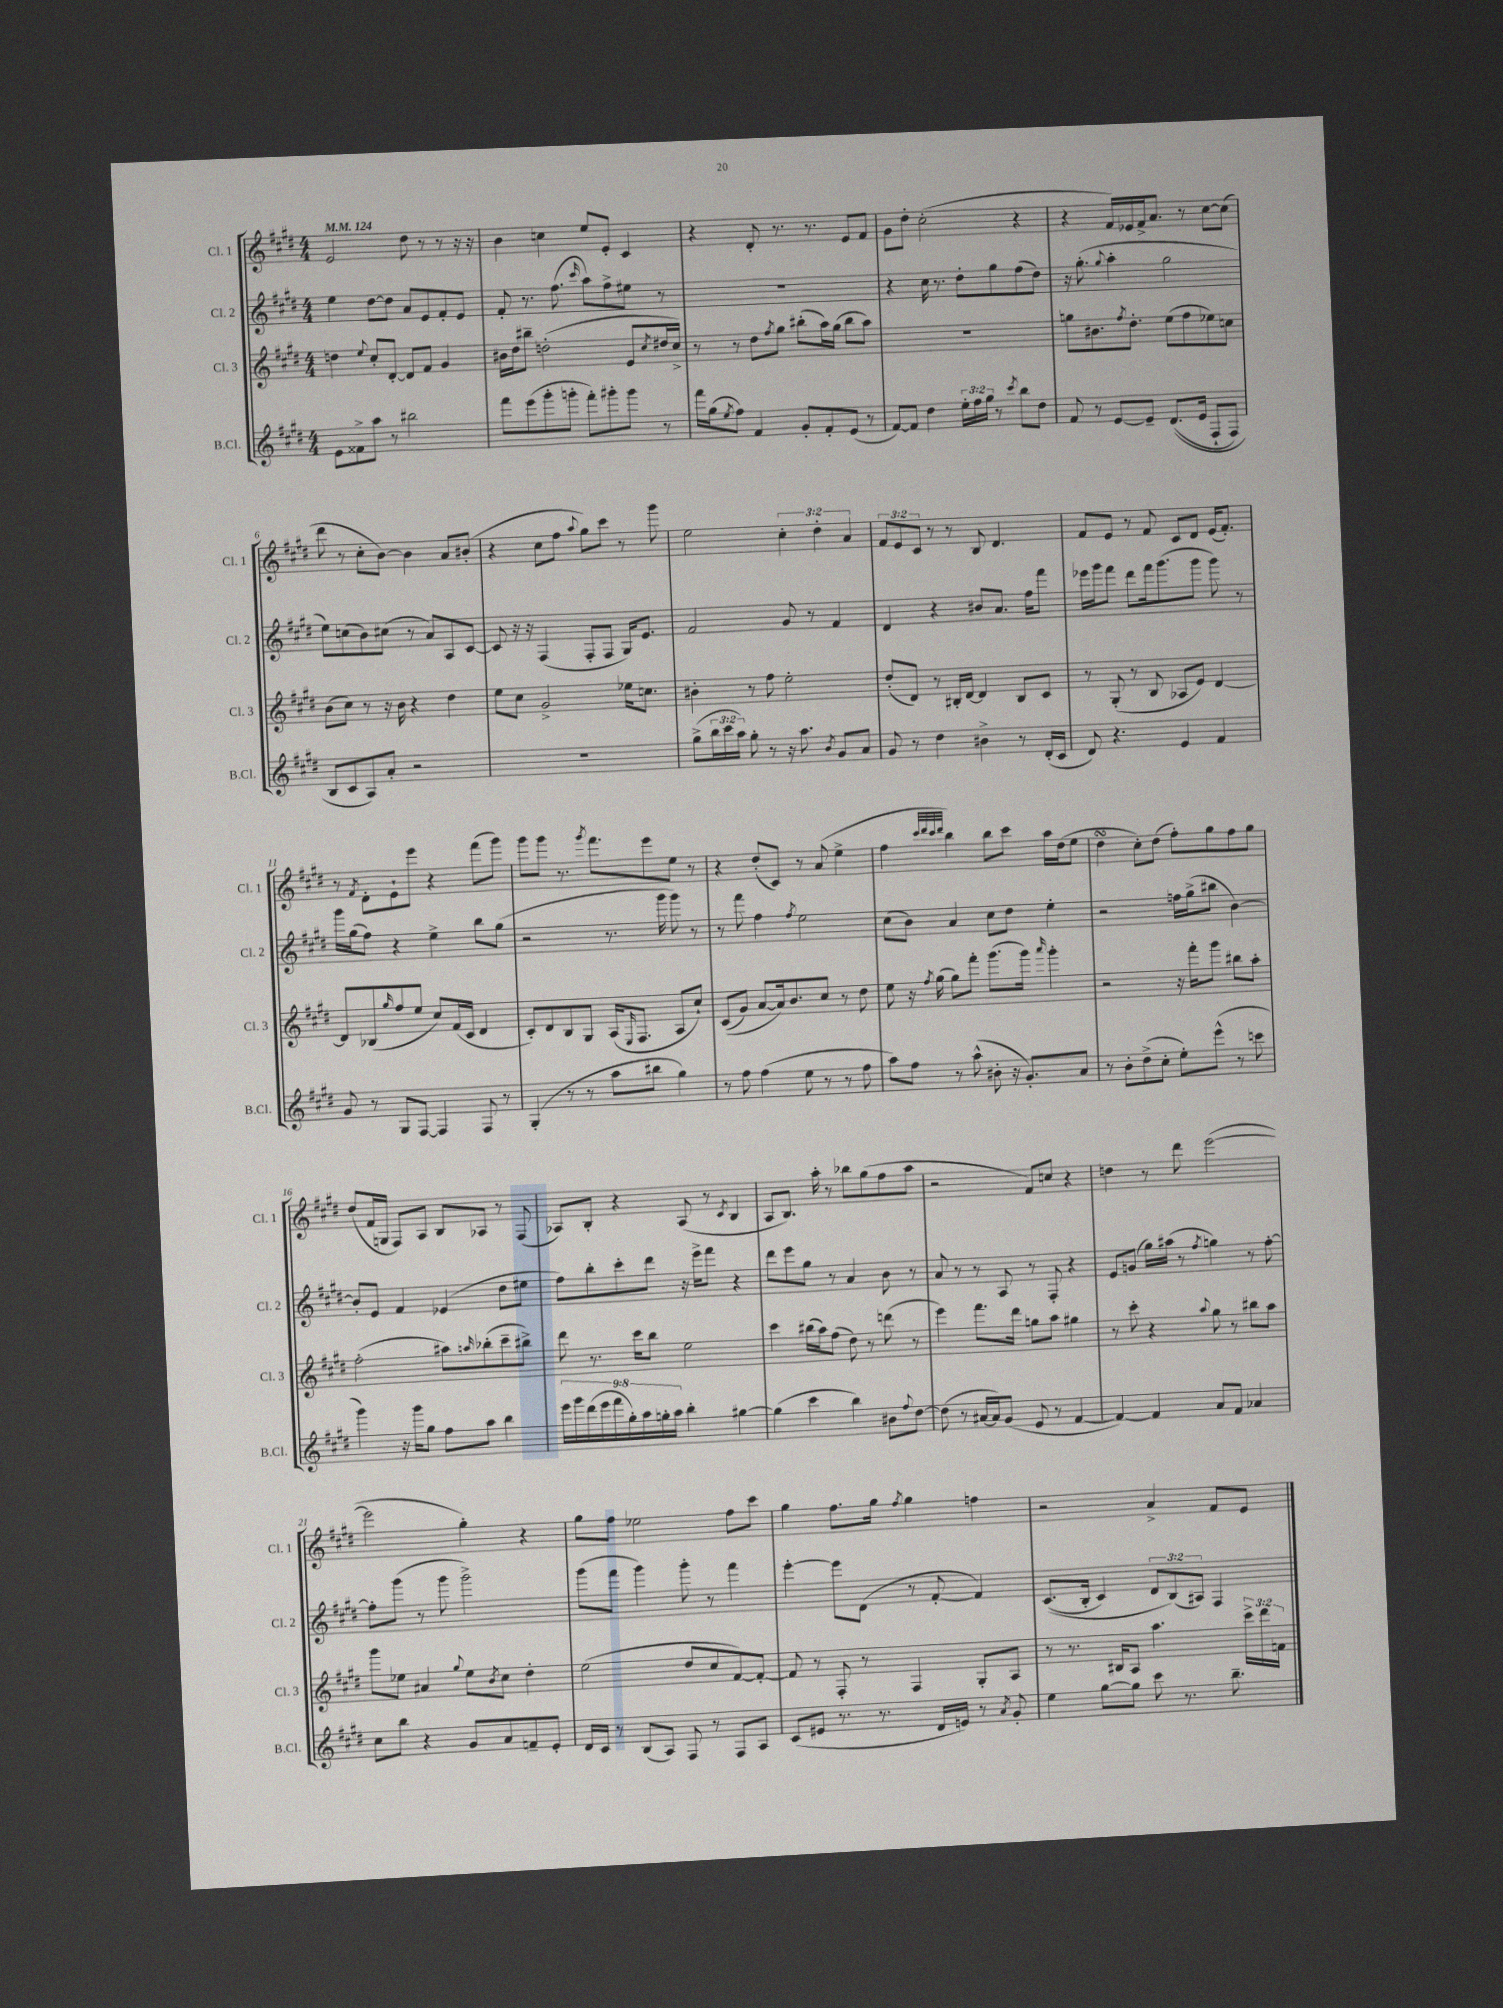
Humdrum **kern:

**kern	**kern	**kern	**kern
*staff4	*staff3	*staff2	*staff1
*clefG2	*clefG2	*clefG2	*clefG2
*k[f#c#g#d#]	*k[f#c#g#d#]	*k[f#c#g#d#]	*k[f#c#g#d#]
*M4/4	*M4/4	*M4/4	*M4/4
*MM124	*MM124	*MM124	*MM124
8e	4dd	4ee	2e
8f##^	.	.	.
.	8qqee	.	.
8aa	8cc#'	[8dd#	.
8r	[8d#'	8dd#]	.
2bb#	8d#]	8a	8dd#
.	8f#	8e	8r
.	4g#	8f#'	8r
.	.	8e	16r
.	.	.	16r
=	=	=	=
8fff#	16b#	8f#'	4b
.	16dd#	.	.
(8eee	8bb#~	8.r	.
8ggg#'	(2dd'	.	4cc
.	.	(8.ff#	.
8ggg'	.	.	.
.	.	16qqccc#	.
8fff#')	.	8aa)	8ee
8ggg#'	.	8ff#^	8e'
8ggg#	8e	8ee#	4c#
.	8qcc#	.	.
8r	16dd#	8r	.
.	16cc#^)	.	.
=	=	=	=
16fff#	8r	1r	4r
(16gg#	.	.	.
8qee	.	.	.
8ff#)	8r	.	.
4f#	8dd#	.	8d#'
.	8qff#	.	.
.	8gg#	.	8.r
8g#'	(8bb#'	.	.
.	.	.	8.r
8f#'	16aa)	.	.
.	(16gg#	.	.
(8e	8bb#	.	8e
8r	8aa)	.	8f#
=	=	=	=
[8f#)	1r	4r	8g#
8f#]	.	.	8dd#'
4dd#	.	16cc#	(2cc#'
.	.	8.r	.
24ee'	.	8dd#'	.
24ff#	.	.	.
24gg#	.	.	.
8r	.	8gg#	.
8qccc#	.	.	.
8bb	.	(8ff#	4r
8dd#	.	8dd#)	.
=	=	=	=
8f#	8gg	16r	4r
.	.	(8.gg#'	.
8r	8.b#	.	.
.	.	8qqgg#	.
[8e	.	4aa'	16f#)
.	8qff#	.	.
.	8.dd#'	.	16e-
8e~]	.	.	16f#^
.	.	.	8.a
&((8.d#	(8ee	2gg#	.
.	8ff#	.	8r
16e	.	.	.
8F#`	8ee-)	.	[8cc#
8F#)	8cc	.	(8cc#]
=	=	=	=
8B	(8b	8ee)	8ddd#
8c#	8cc#)	(8cc	8r
8A&)	8r	8b)	8cc#'
8a'	16r	(8cc#	[8b)
.	16b	.	.
2r	4r	8r	4b]
.	.	8a)	.
.	4dd#	8A	8a
.	.	[8c#	(8b#'
=	=	=	=
1r	8ee	8c#]	4r
.	8cc#	16r	.
.	.	16r	.
.	2g#^	(4F#	8cc#
.	.	.	8ff#
.	.	.	8qqaa
.	.	8F#'	8gg#)
.	.	8F#	8ccc#
.	16ee-	16G#)	8r
.	8.cc	8.e	.
.	.	.	8ggg#
=	=	=	=
(8gg#^	4b#'	2f#	2ee
24bb	.	.	.
24ccc#	.	.	.
24aa)	.	.	.
8gg#'	8r	.	.
8r	8ff#	.	.
16r	2ee'	8g#	6cc#'
8.aa	.	.	.
.	.	8r	.
.	.	.	6dd#'
8qb	.	.	.
8g#	.	4f#	.
.	.	.	6a
8a	.	.	.
=	=	=	=
8g#	(8dd#'	4d#	12f#
.	.	.	12e
8r	8d#)	.	.
.	.	.	12c#
4dd#	8r	4r	8r
.	16B#'	.	8r
.	[16d#	.	.
4b#^	4d#]	8b#	8B
.	.	8.a	4.d#
8r	8B#	.	.
.	.	16ff#	.
(16d#'	8c#	8fff#	.
16c#	.	.	.
=	=	=	=
8d#)	8r	16eee-	8f#
.	.	16ggg#	.
4.r	(8G#'	8fff#	8e
.	8r	8ddd#	8r
.	8B	16fff#	8f#
.	.	(8.ggg#	.
4e	8A-	.	8c#
.	8e)	8ggg#	8d#
4f#	[4d#	8ggg#)	(16e
.	.	.	8.f#')
.	.	8r	.
=	=	=	=
8g#	8d#]	16ggg#	8r
.	.	(16gg#	.
.	.	.	8qf#
8r	(8B-	8ff#)	8d#'
.	16qqgg#	.	.
8G#	8ff#	4r	8e`
[8F#	8ee	.	8eee
4F#]	8cc#)	4ee^	4r
.	(16f#	.	.
.	16c#	.	.
8F#	4d#	8bb	(8fff#
8r	.	(8gg#	8ggg#)
=	=	=	=
(4G#'	8c#')	2r	8ggg#
.	8d#	.	8ggg#
8r	8B	.	8.r
8r	8G#	.	.
.	.	.	8qggg#
.	.	.	8.fff#
8aa	(16A	8.r	.
.	16qqE	.	.
.	8.F#	.	.
8bb#	.	.	8eee
.	.	16ggg#	.
4gg#)	8A	8ggg#)	8ee
.	8cc#`)	8r	8r
=	=	=	=
8r	&((8c#	8r	4r
8ff#	8g#)	8fff#	.
(4ff#	[8a	4ff#	(8dd#'
.	16a]&)	.	8c#)
.	8.b	.	.
.	.	8qff#	.
8ee	.	2ee	8r
8r	8cc#	.	(8a
8r	8r	.	4ee^
8ff#	8dd#	.	.
=	=	=	=
8aa)	8ee	(8cc#	4ff#
8ff#	16r	8b)	.
.	8qff#	.	.
.	(16gg#	.	.
.	.	.	32qqccc#
.	.	.	32qqddd#
.	.	.	32qqccc#
.	.	.	32qqddd#
8r	8gg#)	4a	4bb)
(8aa^^	8fff#'	.	.
8b#'	(8.ggg#	8cc#	8bb
16r	.	8dd#	8ccc#
8.g#')	16ggg#)	.	.
.	16qqaaa	.	.
.	4ggg#'	4ee'	16aa
.	.	.	(16dd#
8a	.	.	8ee
=	=	=	=
8r	2r	2r	4dd#
8b'	.	.	.
(8dd#^	.	.	8cc#')
8cc#'	.	.	(8dd#
8ee')	16r	16ff	8ff#')
.	16fff#'	(16gg#^	.
(8eee^^	8ggg#	8bb#	8gg#
8r	8bb#	[4b)	8ff#
8ccc	8aa'	.	8gg#
=	=	=	=
4ggg#)	(2ff#'	8b']	(8dd#
.	.	8e	16f#
.	.	.	16G
16r	.	4f#	8F#)
16ggg#	.	.	.
8gg#	.	.	8A
8ff#	8aa#)	(4e-	8B
.	16qqaa	.	.
8aa	(8bb-'	.	8A-
4bb	8ccc#~	8dd#	8r
.	8bb#^)	8ee#	(8F#
=	=	=	=
18eee	8ddd#	8ff#)	8A-)
18ggg#	.	.	.
(18ddd#	.	.	.
.	8.r	8bb'	8B'
18eee	.	.	.
18fff#	.	.	.
.	.	8ccc#'	4r
18gg#')	.	.	.
.	16ccc#	.	.
18aa	.	.	.
.	8bb	8ddd#	.
18gg'	.	.	.
18aa	.	.	.
4bb'	2ee	16r	(8A-
.	.	16eee^	.
.	.	8fff#	8r
.	.	.	8qc#
[4gg#	.	4r	4B
=	=	=	=
(4gg#]	4ccc#	8ddd#	8A
.	.	8eee	8.B)
4ccc#	(16bb#	8gg#	.
.	16aa)	.	16aa'
.	(8ff#	8r	8r
4bb)	8dd#)	4a	8bb-
.	8r	.	(8gg#
8b#	(8ddd	8b	8ff#
8qqff#	.	.	.
[8dd#	8r	8r	8aa
=	=	=	=
(8dd#]	4eee)	8a	2r
8r	.	8r	.
[16a#	8.fff#	8r	.
16a#])	.	.	.
(8g#	.	8A	.
.	16ddd#	.	.
8e	8gg	8r	8f#)
8r	8aa	8F#'	8cc
[4f#	4gg#	4r	4r
=	=	=	=
4f#_)	8r	8e	4dd
.	8ccc#'	(8g	.
4f#]	4r	16gg#)	8r
.	.	(16aa#	.
.	.	8r	8ddd#
.	8qqaa	8qff#	.
8a	8gg#	4gg)	([2eee
8f#	8r	.	.
4a-	8bb#	8r	.
.	8aa	[8ff#'	.
=	=	=	=
8cc#	8ggg#	8ff#']	2eee]
8bb	8ee-	(8ggg#	.
4r	4a#	8r	.
.	.	8ggg#	.
.	8qqgg#	.	.
8g#	8ee-	2ggg#^)	4gg#')
.	8qb	.	.
8a	8cc#	.	.
8f~	4dd#'	.	4r
8e'	.	.	.
=	=	=	=
16d#	(2ee	(8ggg#	8gg#
16c#	.	.	.
8r	.	8fff#	8ff#
(8B	.	4ggg#)	2ee-
8A)	.	.	.
8F#	8dd#	8ggg#'	.
8r	8cc#	8r	.
8F#	[8f#)	4fff#	8ff#
8A	8f#'_	.	8ccc#
=	=	=	=
(8c#	8f#]	[4eee'	4gg#
8e#	8r	.	.
8.r	8F#'	8eee]	8.ff#
.	8r	(8d#	.
8.r	.	.	16gg#
.	.	.	8qff#
.	4F#	8r	4gg#
16d#	.	[8f#'	.
16e)	.	.	.
8r	8G#'	4f#])	4ff
8qa	.	.	.
8g#'	8A	.	.
=	=	=	=
4ee	8r	&((8.c#	2r
.	8.r	.	.
.	.	16B'	.
[8gg#	.	4c#)	.
.	16B#	.	.
8gg#]	8A	.	.
8ccc#	4.aa	12d#	4a^
.	.	(12B&)	.
8.r	.	.	.
.	.	12A#)	.
.	.	4F#	8f#
8.bb~	.	.	.
.	24ccc#^	.	8e
.	24ddd#	.	.
.	24f	.	.
==	==	==	==
*-	*-	*-	*-
